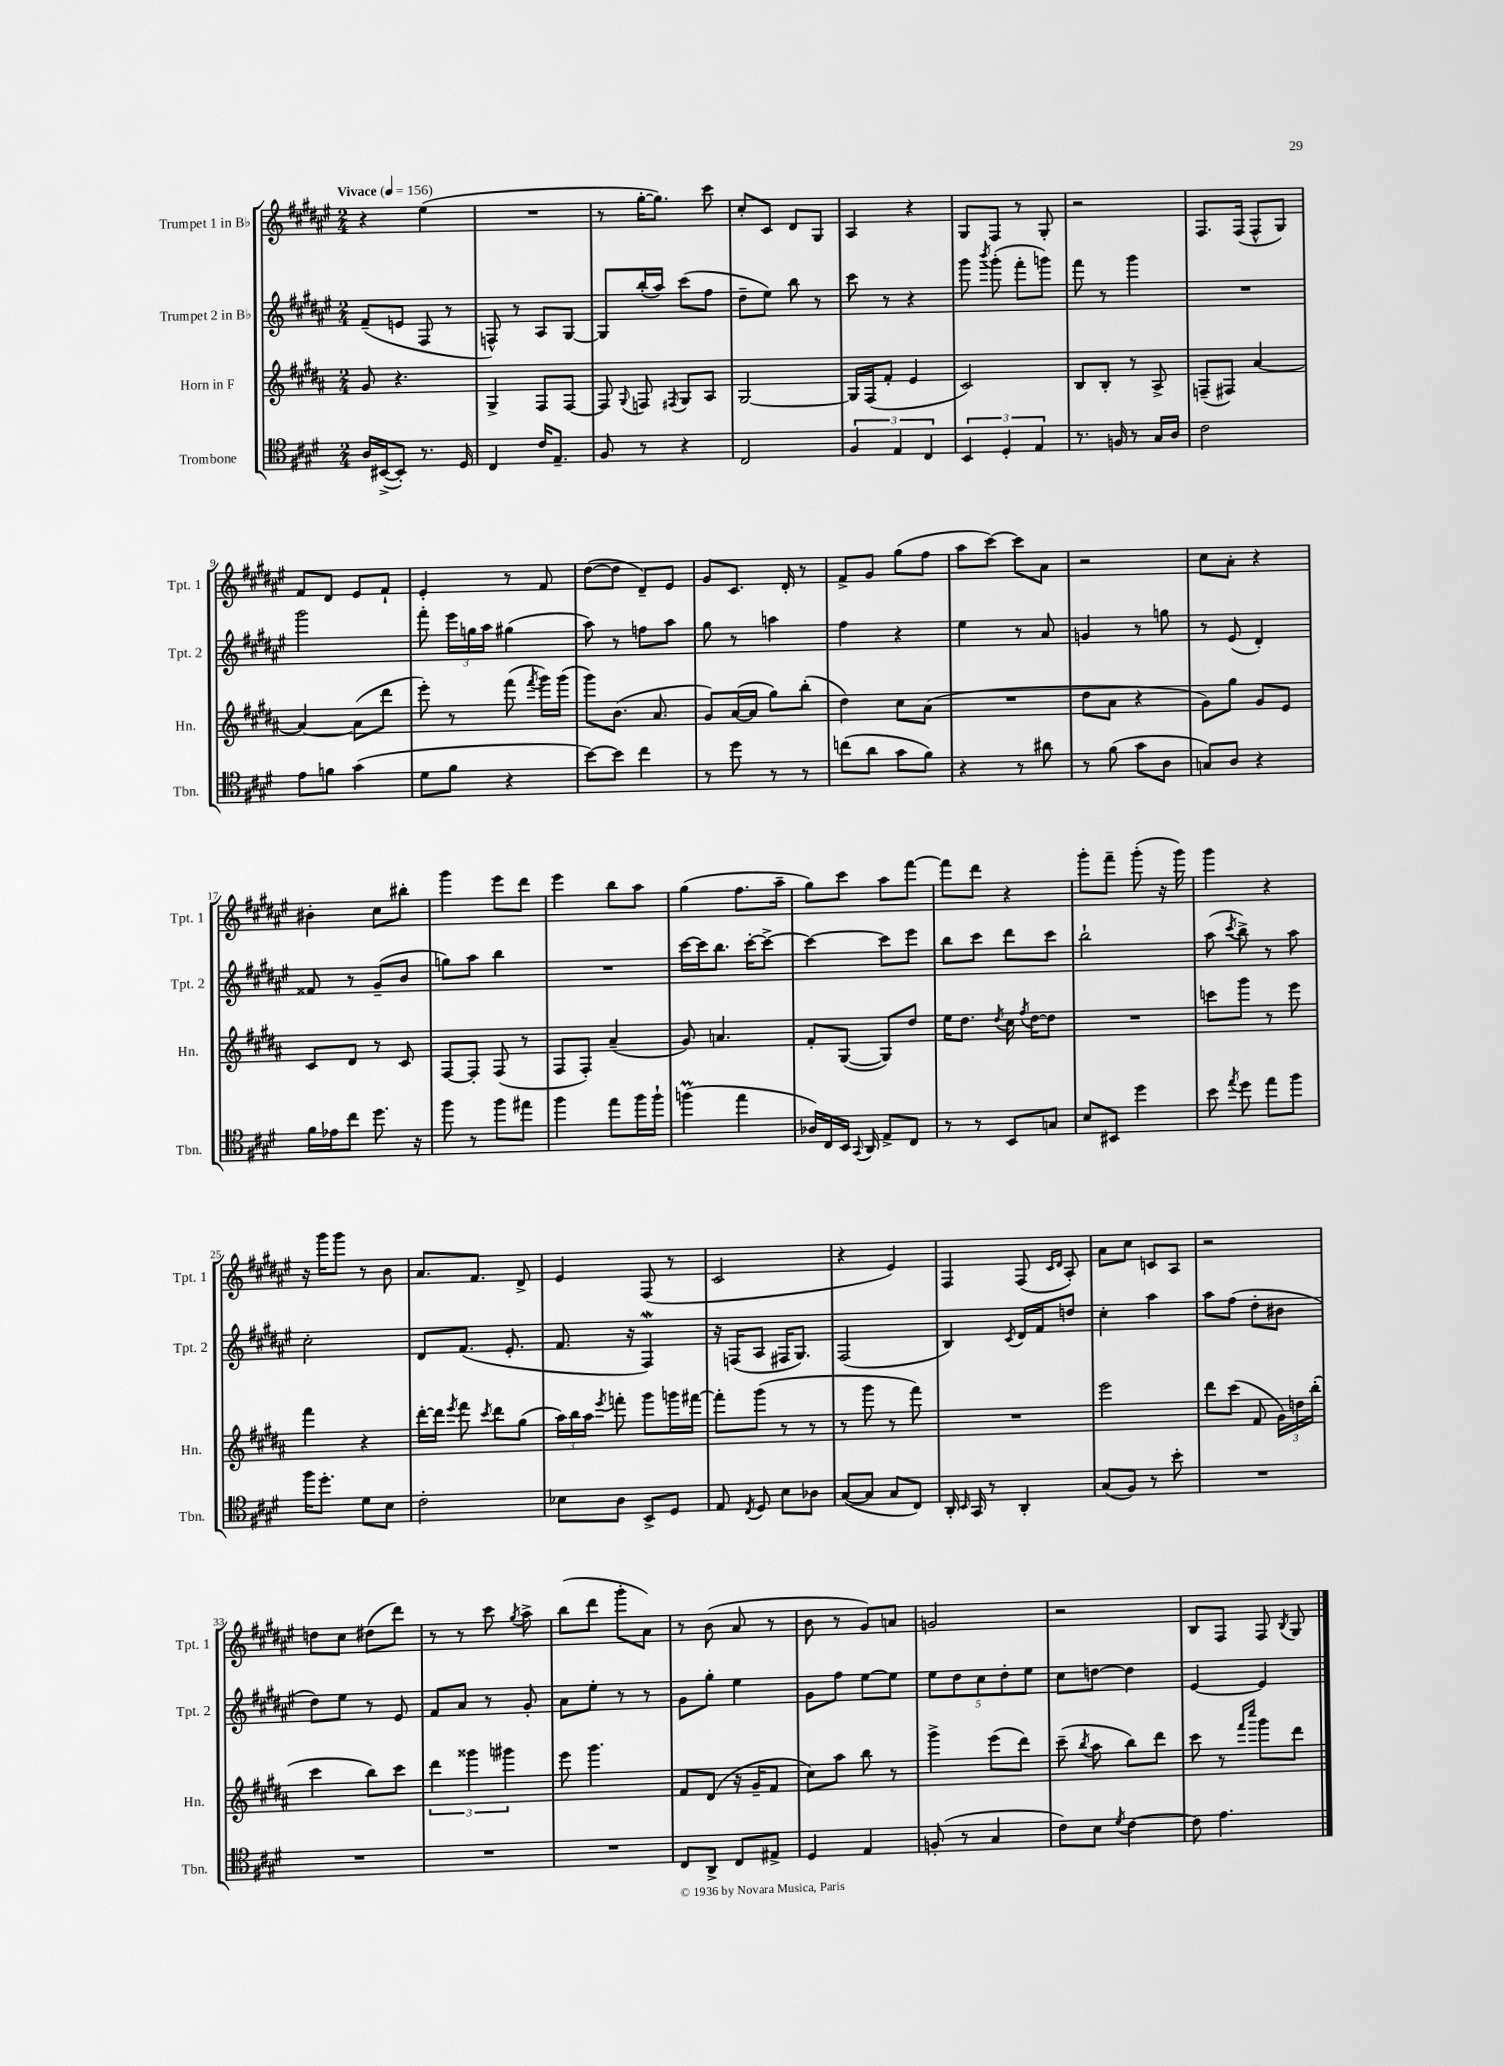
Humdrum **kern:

**kern	**kern	**kern	**kern
*part4	*part3	*part2	*part1
*staff4	*staff3	*staff2	*staff1
*I"Trombone	*I"Horn in F	*I"Trumpet 2 in B♭	*I"Trumpet 1 in B♭
*I'Tbn.	*I'Hn.	*I'Tpt. 2	*I'Tpt. 1
*clefC4	*clefG2	*clefG2	*clefG2
*k[f#c#g#d#]	*k[f#c#g#d#a#]	*k[f#c#g#d#a#e#]	*k[f#c#g#d#a#e#]
*M2/4	*M2/4	*M2/4	*M2/4
*MM156	*MM156	*MM156	*MM156
=1	=1	=1	=1
!	!	!	!LO:TX:a:B:t=Vivace
16A/LL	8g#/	(8f#~/L	4r
([16BB#X^/J	.	.	.
8BB#'/J])	4.r	8en/J	.
8.r	.	8F#/	(4ee#\
.	.	8r	.
16D#/	.	.	.
=2	=2	=2	=2
4C#/	4G#^/	8Fn^^/)	2r
.	.	8r	.
16c#/KL	8F#/L	8A#/L	.
8.E~/J	.	.	.
.	[8F#/J	[8G#/J	.
=3	=3	=3	=3
8F#/	8F#/]	8G#/L]	8r
.	8qqG#/	.	.
8r	8Fn/	(16bb'/L	[16gg#'\KL
.	.	16aa#/JJ)	8.gg#\J])
.	8qF#X/	.	.
4r	8G#/L	(8ccc#\L	.
.	8A#/J	8ff#\J	8ccc#\
=4	=4	=4	=4
2C#/	[2G#/	8dd#~\L	8cc#'/L
.	.	8ee#\J)	8c#/J
.	.	8bb\	8d#/L
.	.	8r	8G#/J
=5	=5	=5	=5
6F#/	16G#/LL]	8ccc#\	4A#/
.	(16F#/J	.	.
.	8f#'/J	8r	.
6E/	.	.	.
.	4e/	4r	4r
6C#/	.	.	.
=6	=6	=6	=6
6BB/	2c#/)	8ggg#\	8G#/L
.	.	8qbbb/	.
.	.	(8ggg#'\	8F#/J
6D#'/	.	.	.
.	.	8fff#'\L	8r
6E/	.	.	.
.	.	8gggn\J)	8G#'/
=7	=7	=7	=7
8.r	8B/L	8fff#\	2r
.	8B'/J	8r	.
16Fn/	.	.	.
8r	8r	4ggg#\	.
16G#/LL	8A#^/	.	.
16A/JJ	.	.	.
=8	=8	=8	=8
2c#\	(8Fn~/L	2r	8.F#/L
.	8F#X/J)	.	.
.	.	.	(16F#/Jk
.	[4a#/	.	8F#^^/L
.	.	.	8G#/J)
!!LO:LB:g=z
=9	=9	=9	=9
8e\L	4a#/_	2ggg#\	8f#/L
8fn\J	.	.	8d#/J
(4g#\	(8a#\L]	.	8e#/L
.	8ddd#\J	.	8f#`/J
=10	=10	=10	=10
8d#\L	8eee'\)	8fff#'\	4e#'/
8f#\J	8r	24eee#\LL	.
.	.	24ggn\	.
.	.	24aa#\JJ	.
4r	(8fff#\	(4gg#X\	8r
.	8qfff#/	.	.
.	16ggg#\LL)	.	8f#/
.	(16ggg#\JJ	.	.
=11	=11	=11	=11
[8b\L)	8ggg#\L)	8aa#\)	([8dd#\L
8b\J]	(8.b\J	8r	8dd#\J]
4cc#\	.	8ffn\L	8d#~/L)
.	8.a#/	.	.
.	.	8aa#\J	8e#/J
=12	=12	=12	=12
8r	8g#/L)	8gg#\	8g#/L
8dd#\	([16a#/L	8r	8.c#/J
.	16a#/JJ]	.	.
8r	8gg#\L)	4aan\	.
.	.	.	16d#'/
8r	(8bb'\J	.	8r
=13	=13	=13	=13
(8ccn\L	4dd#\)	4ff#\	8f#^/L
8a\J	.	.	8g#/J
8g#\L	8cc#\L	4r	(8gg#\L
8f#\J)	(8a#\J	.	8ff#\J
=14	=14	=14	=14
4r	2r	4ee#\	8aa#\L
.	.	.	[8ccc#\J)
8r	.	8r	8ccc#\L]
8a#X\	.	8a#/	8a#\J
=15	=15	=15	=15
8r	8dd#\L	4gn/	2r
(8f#\	8a#\J	.	.
8g#\L	4r	8r	.
8A\J	.	8ggn\	.
=16	=16	=16	=16
8Gn/L)	8g#\L)	8r	8cc#\L
8A/J	8gg#\J	(8e#/	8a#'\J
4r	8g#/L	4d#'/)	4r
.	8e/J	.	.
!!LO:LB:g=z
=17	=17	=17	=17
16f#\LL	8c#/L	8f##X/	4b#X'\
16e-X\J	.	.	.
8cc#\J	8d#/J	8r	.
8.dd#\	8r	(8g#~/L	8cc#\L
.	8c#/	8b/J	8bb#X'\J
16r	.	.	.
=18	=18	=18	=18
8ff#\	[8F#/L	8ggn\L)	4ggg#\
8r	8F#'/J]	8aa#\J	.
8ff#\L	(8F#/	4bb\	8eee#\L
8ee#X\J	8r	.	8ddd#\J
=19	=19	=19	=19
4ff#\	8F#/L	2r	4eee#\
.	8F#'/J)	.	.
8ee\L	(4a#~/	.	8bb\L
16ff#\L	.	.	8aa#\J
16ff#`\JJ	.	.	.
=20	=20	=20	=20
(4ffnM\	8g#/)	[16ccc#\LL	(4gg#\
.	.	16ccc#\J]	.
.	4.an/	8.bb\J	.
4ee\	.	.	8.ff#\L
.	.	[16ccc#'\KL	.
.	.	8ccc#^\J_	.
.	.	.	16aa#~\Jk
=21	=21	=21	=21
16A-X/LL)	8f#'/L	4ccc#\_	8gg#\L)
16C#/	.	.	.
16BB/JJ	([8G#/J	.	8ccc#\J
8qqGG#/	.	.	.
16AA/	.	.	.
8E^/L	8G#/L])	8ccc#\L]	8aa#\L
8C#/J	8dd#/J	8eee#\J	[8fff#\J
=22	=22	=22	=22
8r	16ee\KL	8bb\L	8fff#\L]
.	8.dd#\J	.	.
8r	.	8ccc#\J	8ddd#\J
.	8qdd#/	.	.
8BB/L	16cc#\	8ddd#\L	4r
.	8qff#/	.	.
.	[16dd#\KL	.	.
8Gn/J	8dd#\J]	8ccc#\J	.
=23	=23	=23	=23
8B/L	2r	2bb`\	8ggg#'\L
8BB#X/J	.	.	8fff#~\J
4dd#\	.	.	(8ggg#'\
.	.	.	16r
.	.	.	16ggg#\)
=24	=24	=24	=24
8b\	8cccn\L	(8aa#\	4ggg#\
8qee/	.	8qccc#/	.
8dd#\	8ggg#\J	8bb^\)	.
8ee\L	8r	8r	4r
8ff#\J	8eee\	8aa#\	.
!!LO:LB:g=z
=25	=25	=25	=25
16ff#\KL	4fff#\	2cc#'\	16r
8.dd#'\J	.	.	16ggg#\KL
.	.	.	8ggg#\J
8d#\L	4r	.	8r
8B\J	.	.	8b\
=26	=26	=26	=26
2c#'\	[16ddd#'\LL	8d#/L	8.a#/L
.	16ddd#\JJ]	.	.
.	8qeee/	.	.
.	8fff#\	(8.f#/J	.
.	.	.	8.f#/J
.	8qccc#/	.	.
.	8ddd#\L	.	.
.	.	8.e#'/	.
.	(8gg#\J	.	8d#^/
=27	=27	=27	=27
8B-X\L	24aa#\LL)	8.f#/	4e#/
.	24bb\	.	.
.	24aa#\JJ	.	.
.	8qeee/	.	.
8A\J	8fffn'\	.	.
.	.	16r	.
8BB^/L	8ggg#\L	4F#w/)	(8F#/
8D#/J	16gggn\L	.	8r
.	[16fff#X\JJ	.	.
=28	=28	=28	=28
8E/	8fff#'\L]	16r	2c#/
.	.	(16Fn/KL	.
8qC#/	.	.	.
8D#/	(8ggg#\J	8A#/J	.
8B\L	8r	16F#X/KL	.
.	.	8.G#/J)	.
8A-X\J	8r	.	.
=29	=29	=29	=29
([8G#/L	8r	(2F#/	4r
8G#/J]	8ggg#\	.	.
8G#/L	8r	.	4e#/)
8C#/J)	8fff#\)	.	.
=30	=30	=30	=30
16AA'/	2r	4B/)	4F#/
16qqBB/	.	.	.
16GG#/	.	.	.
8r	.	.	.
.	.	8qc#/	.
4AA'/	.	16d#/LL	(8F#/
.	.	16f#/J	.
.	.	.	16qqc#/LL
.	.	.	16qqd#/JJ
.	.	8ddn/J	8A#'/)
=31	=31	=31	=31
(8G#/L	2eee\	4cc#'\	8a#\L
8F#/J)	.	.	8cc#\J
8r	.	4aa#\	8cn/L
8b'\	.	.	8A#/J
=32	=32	=32	=32
2r	8ddd#\L	8aa#\L	2r
.	(8ccc#\J	(8ff#\J	.
.	8f#/	8dd#'\L	.
.	24g#\LL)	8b#X\J	.
.	24ddn\	.	.
.	(24bb'\JJ	.	.
!!LO:LB:g=z
=33	=33	=33	=33
2r	4ccc#\	8dd#\L)	8ddn\L
.	.	8ee#\J	8cc#\J
.	8bb\L)	8r	(8dd#X\L
.	8ccc#\J	8e#/	8ddd#\J)
=34	=34	=34	=34
2r	6ddd#\	8f#/L	8r
.	.	8a#/J	8r
.	6ggg##X\	.	.
.	.	8r	8ccc#\
.	6ggg#X\	.	.
.	.	.	8qgg#/
.	.	8g#'/	8aa#^\
=35	=35	=35	=35
2r	8eee\	8a#\L	(8bb\L
.	4.ggg#\	8ee#'\J	8ddd#\J
.	.	8r	8ggg#'\L
.	.	8r	8a#\J)
=36	=36	=36	=36
8C#/L	8f#/L	8g#\L	8r
8AA^/J	(8d#/J	8gg#'\J	(8b\
8C#/L	16r	4ee#\	8a#/
.	16g#~/KL	.	.
8E#X^/J	8f#/J	.	8r
=37	=37	=37	=37
4D#/	8cc#\L)	8g#\L	8b\
.	8aa#\J	8ff#\J	8r
4E/	8bb\	[8ee#\L	8g#/L)
.	8r	8ee#\J]	8an/J
=38	=38	=38	=38
(8Fn'/	4ggg#^\	10ee#\L	2gn/
.	.	10dd#\	.
8r	.	.	.
.	.	10cc#\	.
4G#/	(8eee\L	.	.
.	.	10dd#'\	.
.	8ddd#\J)	.	.
.	.	10ee#\J	.
=39	=39	=39	=39
8c#\L)	(8ccc#~\	8cc#\L	2r
.	8qbb/	.	.
8B\J	8aa#\	[8ddn\J	.
8qd#/	.	.	.
[4c#\	8bb\L)	4dd\]	.
.	8ddd#\J	.	.
=40	=40	=40	=40
8c#\]	8ccc#\	[4e#/	8B/L
4.e\	8r	.	8F#/J
.	16qqfff#/LL	.	.
.	16qqcccc#/JJ	.	.
.	8ggg#\L	4e#/]	8F#/
.	.	.	8qB/
.	8ddd#\J	.	8G#/
==	==	==	==
*-	*-	*-	*-
